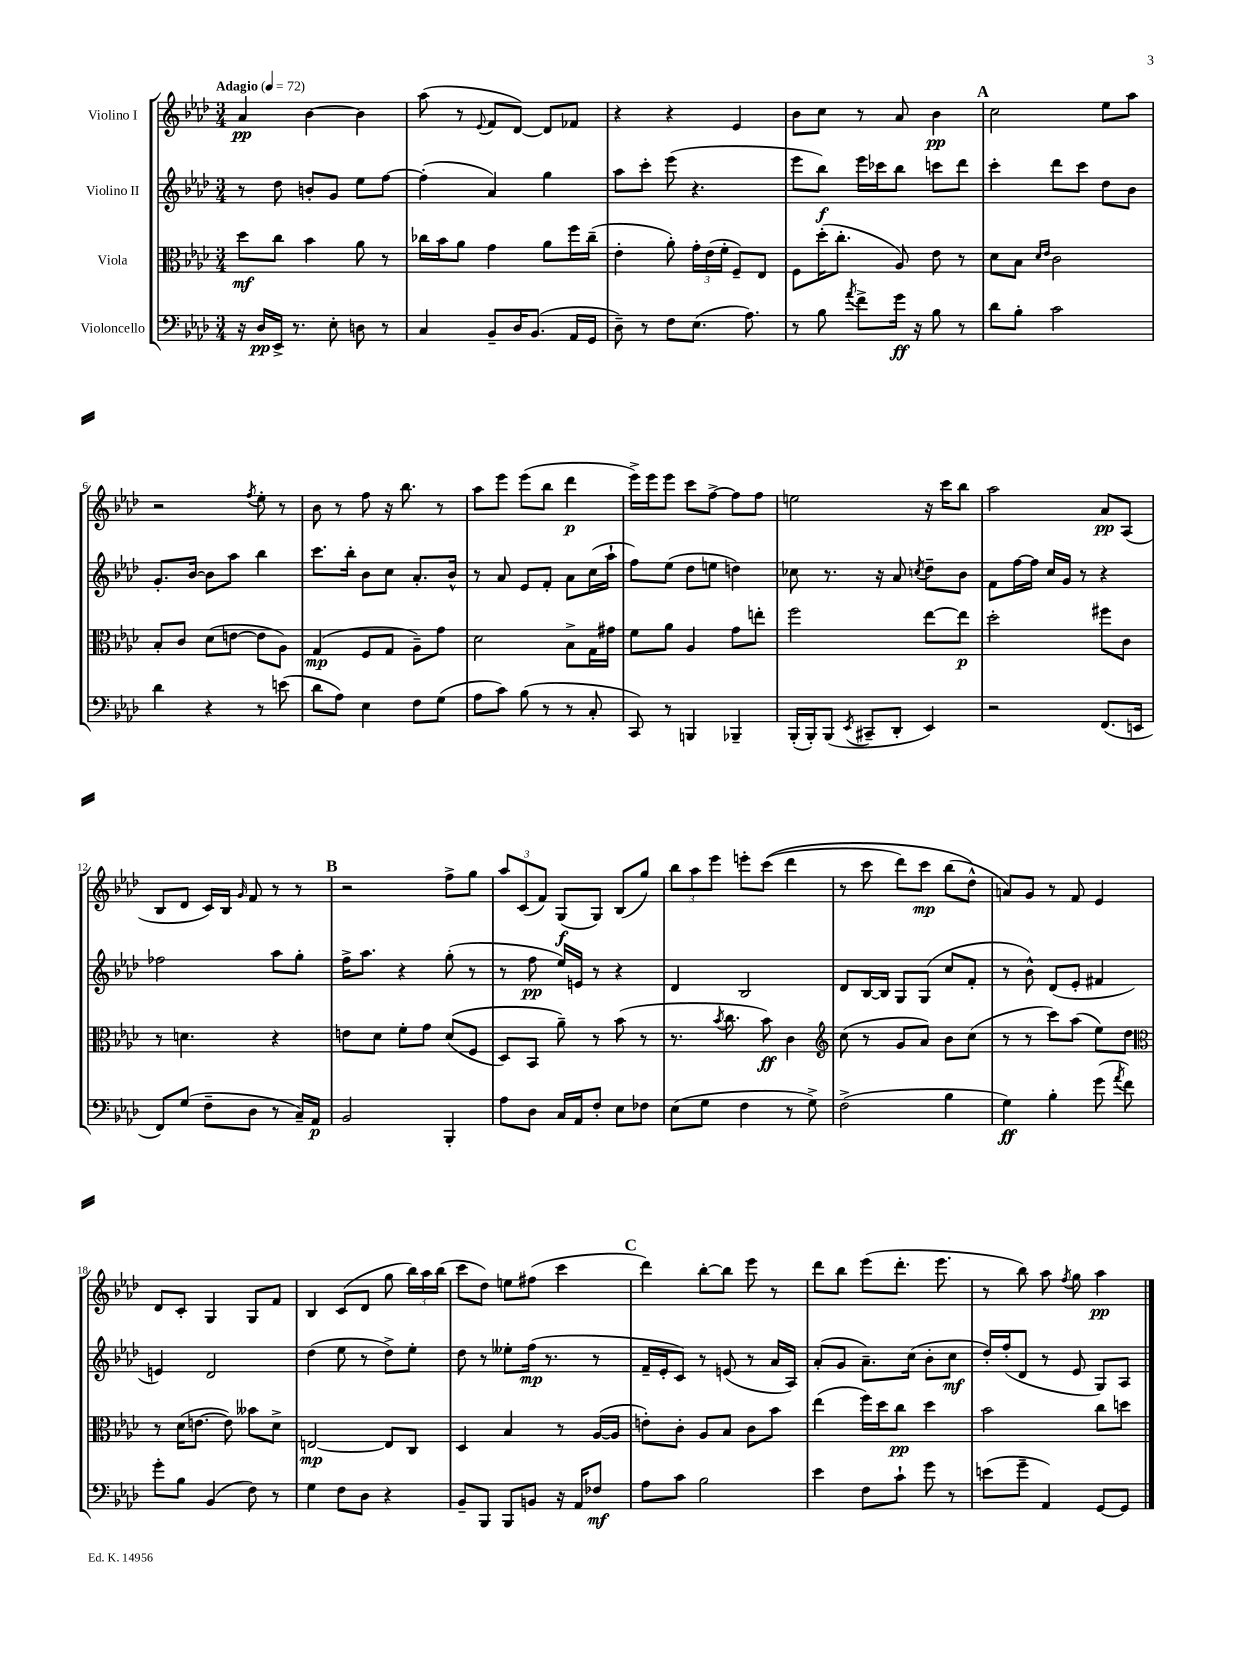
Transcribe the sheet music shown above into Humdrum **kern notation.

**kern	**kern	**kern	**kern
*staff4	*staff3	*staff2	*staff1
*clefF4	*clefC3	*clefG2	*clefG2
*k[b-e-a-d-]	*k[b-e-a-d-]	*k[b-e-a-d-]	*k[b-e-a-d-]
*M3/4	*M3/4	*M3/4	*M3/4
*MM72	*MM72	*MM72	*MM72
16r	8dd-\L	8r	4a-/
16D-/LL	.	.	.
16EE-^/JJ	8cc\J	8dd-\	.
8.r	.	.	.
.	4b-\	8b'/L	[4b-\
8E-'\	.	8g/J	.
8D\	8a-\	8ee-\L	4b-\]
8r	8r	[8ff\J	.
=	=	=	=
4C/	16cc-\LL	(4ff'\]	(8aa-\
.	16b-\J	.	.
.	8a-\J	.	8r
.	.	.	8qqe-/
8BB-~/L	4g\	4a-/)	8f/L
16D-/K	.	.	[8d-/J)
(8.BB-/J	.	.	.
.	8a-\L	4gg\	8d-/]L
16AA-/LL	16ff\L	.	8f-/J
16GG/JJ	(16cc-~\JJ	.	.
=	=	=	=
8D-~\)	4e-'\	8aa-\L	4r
8r	.	8ccc'\J	.
8F\L	8a-'\)	(8eee-\	4r
(8.E-\J	24g'\LL	4.r	.
.	(24e-\	.	.
.	24f'\JJ	.	.
.	8F~/L)	.	4e-/
8.A-\)	.	.	.
.	8E-/J	.	.
=	=	=	=
8r	8F\L	8eee-\L	8b-\L
8B-\	(16dd-'\K	8bb-\J)	8cc\J
.	8.cc'\J	.	.
8qa-/	.	.	.
8f^\L	.	16eee-\LL	8r
.	.	16ccc-\J	.
16g\Jk	8A-/)	8bb-\J	8a-/
16r	.	.	.
8B-\	8e-\	8ccc\L	4b-\
8r	8r	8ddd-\J	.
=	=	=	=
8d-\L	8d-\L	4ccc'\	2cc\
8B-'\J	8B-\J	.	.
.	16qqd-/LL	.	.
.	16qqe-/JJ	.	.
2c\	2c\	8ddd-\L	.
.	.	8ccc\J	.
.	.	8dd-\L	8ee-\L
.	.	8b-\J	8aa-\J
=	=	=	=
4d-\	8B-'/L	8.g'/L	2r
.	8c/J	.	.
.	.	[16b-/Jk	.
4r	(8d-\L	8b-\]L	.
.	[8e\J	8aa-\J	.
.	.	.	8qff/
8r	8e\]L	4bb-\	8ee-'\
(8e\	8A-\J)	.	8r
=	=	=	=
8d-\L	(4G/	8.ccc\L	8b-\
8A-\J)	.	.	8r
.	.	16bb-'\Jk	.
4E-\	8F/L	8b-\L	8ff\
.	8G/J	8cc\J	16r
.	.	.	8.bb-\
8F\L	8A-~\L)	8.a-'/L	.
(8G\J	8g\J	.	8r
.	.	16b-^^/Jk	.
=	=	=	=
8A-\L	2d-\	8r	8aa-\L
8c\J)	.	8a-/	8eee-\J
(8B-\	.	8e-/L	(8eee-\L
8r	.	8f'/J	8bb-\J
8r	8B-^\L	8a-\L	4ddd-\
8C'/	16G\L	(16cc\L	.
.	16g#\JJ	16aa-`\JJ	.
=	=	=	=
8CC/)	8f\L	8ff\L)	16eee-^\LL)
.	.	.	16eee-\J
8r	8a-\J	(8ee-\J	8eee-\J
4BBB/	4A-/	8dd-\L	8ccc\L
.	.	8ee\J	[8ff^\J
4BBB-~/	8g\L	4dd\)	8ff\]L
.	8ee'\J	.	8ff\J
=	=	=	=
(16BBB-'/LL	2ff\	8cc-\	2ee\
16BBB-'/J)	.	.	.
(8BBB-/J	.	8.r	.
8qEE-/	.	.	.
8CC#~/L	.	.	.
.	.	16r	.
8DD-'/J	.	8a-/	.
.	.	8qcc/	.
4EE-/)	[8ee-\L	8dd-~\L	16r
.	.	.	16ccc\LK
.	8ee-\]J	8b-\J	8bb-\J
=	=	=	=
2r	2dd-'\	8f\L	2aa-\
.	.	[16ff\L	.
.	.	16ff\]JJ	.
.	.	16cc/LL	.
.	.	16g/JJ	.
.	.	8r	.
(8.FF/L	8ff#\L	4r	8a-/L
.	8c\J	.	(8A-/J
16EE/Jk	.	.	.
=	=	=	=
8FF/L)	8r	2ff-\	8B-/L
(8G/J	4.d\	.	8d-/J
8F~\L	.	.	16c/LL)
.	.	.	16B-/JJ
.	.	.	16qqg/
8D-\J	.	.	8f/
8r	4r	8aa-\L	8r
16C~/LL)	.	8gg'\J	8r
16AA-/JJ	.	.	.
=	=	=	=
2BB-/	8e\L	16ff^\LK	2r
.	.	8.aa-\J	.
.	8d-\J	.	.
.	8f'\L	4r	.
.	8g\J	.	.
4BBB-'/	&((8d-/L	(8gg'\	8ff^\L
.	8F/J	8r	8gg\J
=	=	=	=
8A-\L	8D-/L)	8r	12aa-/L
.	.	.	(12c/
8D-\J	8BB-/J	8ff\	.
.	.	.	12f/J)
16C/LL	8a-~\&)	16ee-/LL)	(8G/L
16AA-/J	.	16e/JJ	.
8F'/J	8r	8r	8G/J)
8E-\L	(8b-\	4r	(8B-/L
8F-\J	8r	.	8gg/J)
=	=	=	=
(8E-\L	8.r	4d-/	12bb-\L
.	.	.	12aa-\
8G\J	.	.	.
.	.	.	12eee-\J
.	8qb-/	.	.
.	8.cc\	.	.
4F\	.	2B-/	8eee'\L
.	8b-\)	.	&((8ccc\J
8r	4c\	.	4ddd-\
8G^\)	.	.	.
=	=	=	=
*	*clefG2	*	*
(2F^\	(8cc\	8d-/L	8r
.	8r	[16B-/L	8ccc\
.	.	16B-/]JJ	.
.	8g/L	8G/L	8ddd-\L)
.	8a-/J)	(8G/J	8ccc\J
4B-\	8b-\L	8cc/L	(8bb-\L
.	(8cc\J	8f'/J	8dd-^^\J&)
=	=	=	=
4G\)	8r	8r	8a/L)
.	8r	8b-^^\)	8g/J
4B-'\	8ccc\L)	(8d-/L	8r
.	(8aa-\J	8e-'/J	8f/
(8g\	8ee-\L)	4f#/	4e-/
8qa-/	.	.	.
8f\)	8dd-\J	.	.
=	=	=	=
*	*clefC3	*	*
8g'\L	8r	4e/)	8d-/L
8B-\J	(16d-\LK	.	8c'/J
.	[8.e\J	.	.
(4BB-/	.	2d-/	4G/
.	8e\])	.	.
8F\)	8b--\L	.	8G/L
8r	8d-^\J	.	8f/J
=	=	=	=
4G\	[2E/	(4dd-\	4B-/
8F\L	.	8ee-\	(8c/L
8D-\J	.	8r	8d-/J
4r	8E/]L	8dd-^\L)	8gg\
.	8C/J	8ee-'\J	24bb-\LL)
.	.	.	24aa-\
.	.	.	(24bb-\JJ
=	=	=	=
8BB-~/L	4D-/	8dd-\	8ccc\L
8BBB-/J	.	8r	8dd-\J)
8BBB-/L	4B-/	8ee--'\L	8ee\L
8BB/J	.	(16ff\Jk	(8ff#\J
.	.	8.r	.
16r	8r	.	4ccc\
16AA-/LK	.	.	.
8F-/J	([16A-/LL	8r	.
.	16A-/]JJ	.	.
=	=	=	=
8A-\L	8e'\L)	16f~/LL	4ddd-\)
.	.	16e-'/J	.
8c\J	8c'\J	8c/J)	.
2B-\	8A-/L	8r	[8bb-'\L
.	8B-/J	(8e/	8bb-\]J
.	8c\L	8r	8eee-\
.	8b-\J	16a-/LL	8r
.	.	16A-/JJ)	.
=	=	=	=
4e-\	(4ee-\	(8a-'/L	8ddd-\L
.	.	8g/J	8bb-\J
8F\L	16ff\LL)	8.a-~\L)	(8eee-\L
.	16dd-\J	.	.
8c`\J	8cc\J	.	8.ddd-'\J
.	.	(16cc\Jk	.
8g\	4dd-\	8b-'\L	.
.	.	.	8.eee-\
8r	.	8cc\J	.
=	=	=	=
(8e\L	2b-\	16dd-'/LL)	8r
.	.	(16ff'/J	.
8g~\J	.	8d-/J	8bb-\)
4AA-/)	.	8r	8aa-\
.	.	.	8qff/
.	.	8e-/	8gg\
[8GG/L	8cc\L	8G/L)	4aa-\
8GG/]J	8dd\J	8A-/J	.
==	==	==	==
*-	*-	*-	*-
